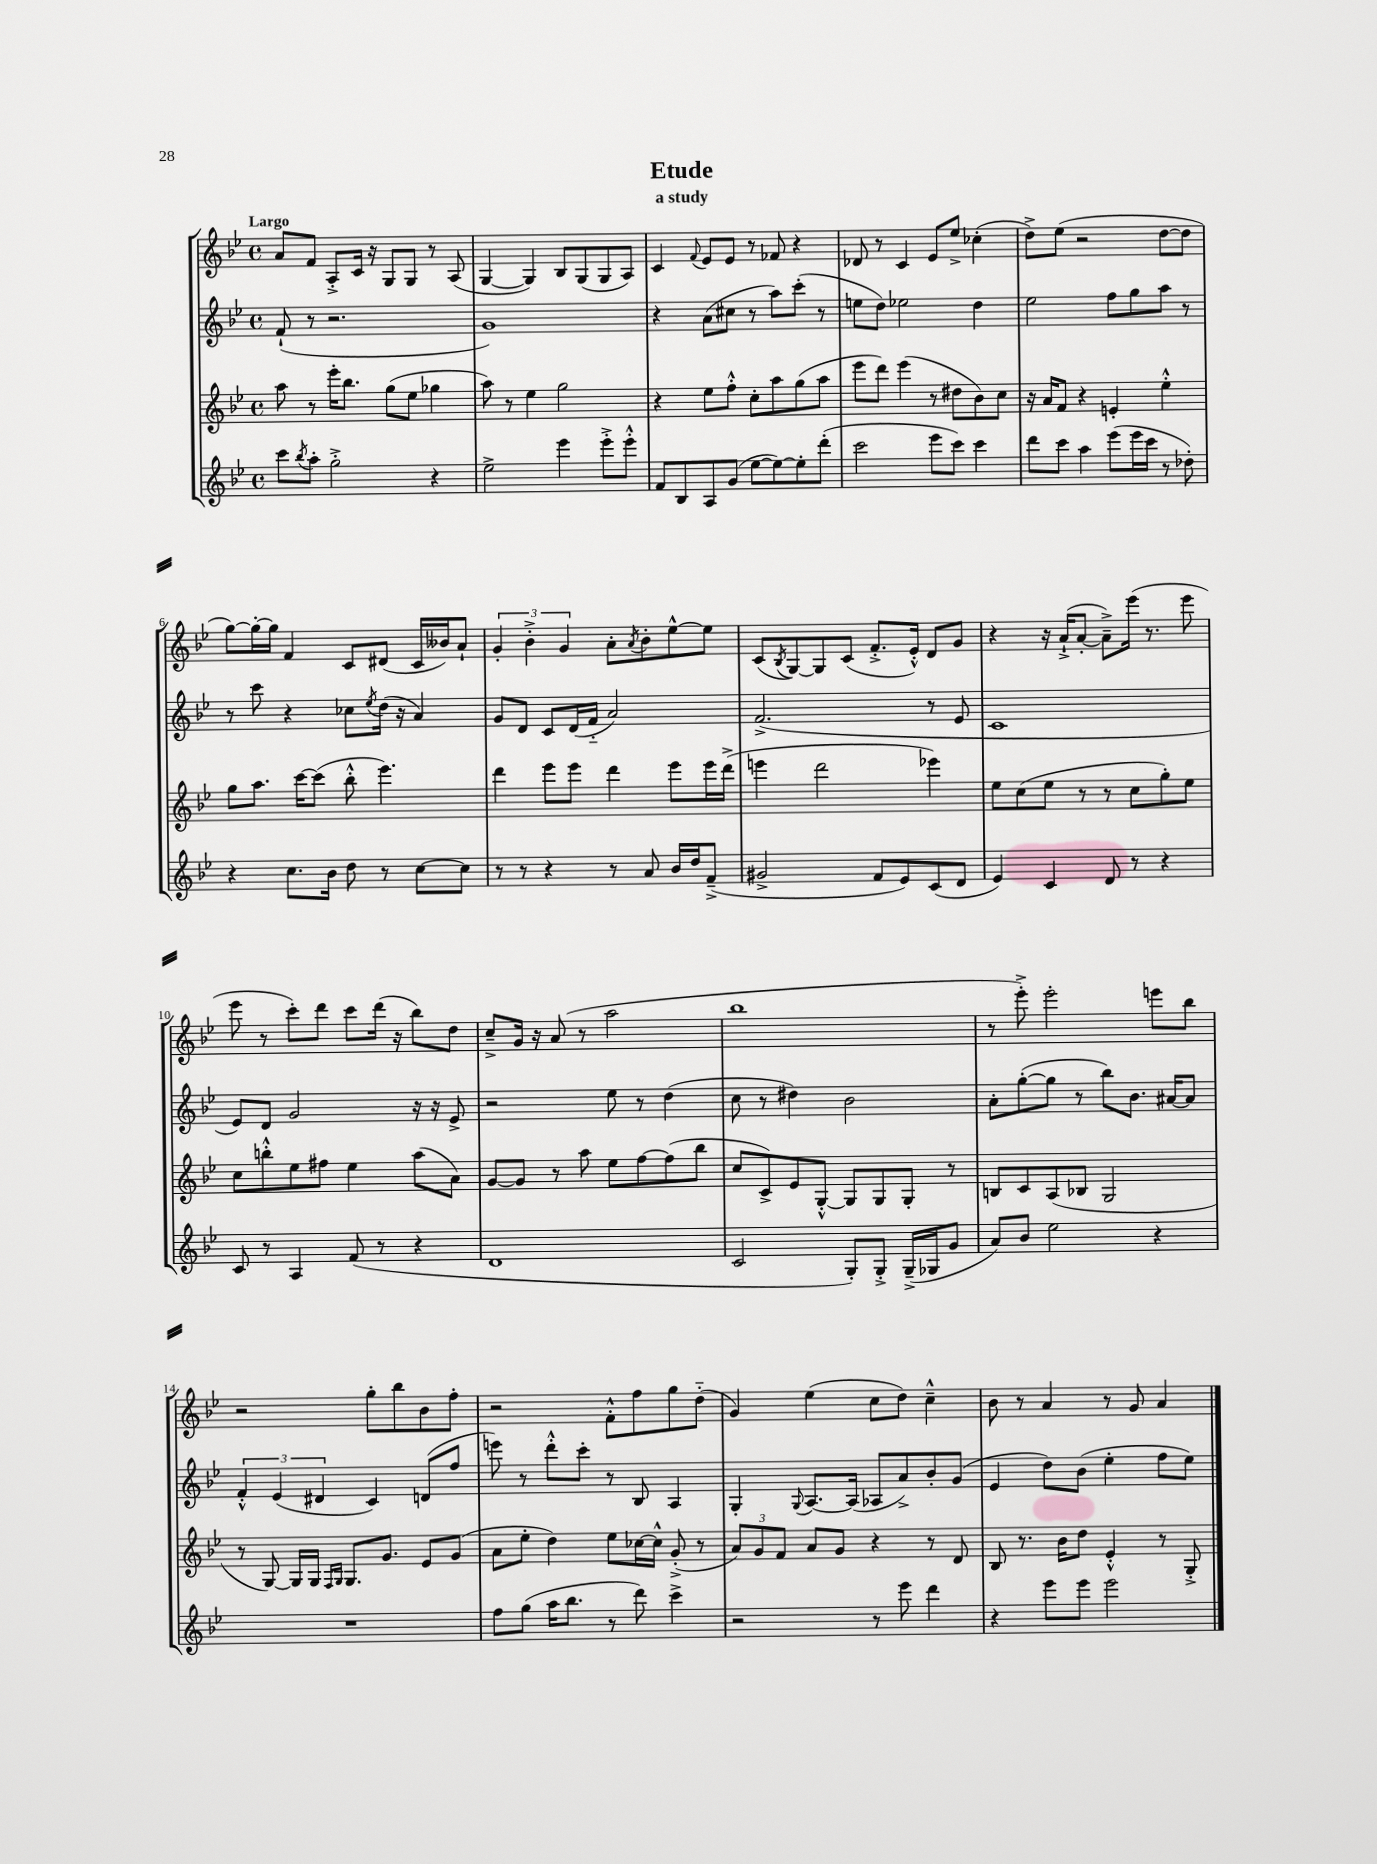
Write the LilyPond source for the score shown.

\header { title = "Etude" subtitle = "a study" }
<<
\new StaffGroup <<
\new Staff = "s0" {
    \clef treble \key bes \major \defaultTimeSignature \time 4/4 \tempo "Largo"
    a'8 f'8 a8-.-> c'16 r16 g8 g8 r8 a8( |
    g4~ g4) bes8 g8( g8 a8) |
    c'4 \appoggiatura { f'8 } ees'8 ees'8 r8 fes'8 r4 |
    des'8 r8 c'4 ees'8 ees''8-> ces''4-.( |
    d''8->) ees''8( r2 d''8~ d''8 |
    g''8~) g''16~-. g''16 f'4 c'8 dis'8( c'16 beses'16) a'8-! |
    \tuplet 3/2 { g'4-. bes'4-.-> g'4 } a'8-. \acciaccatura { a'8 } bes'8-. ees''8~-^ ees''8 |
    c'8( \acciaccatura { bes8 } g8~) g8 c'8( f'8.-.-> ees'16-.-^) d'8 g'8 |
    r4 r16 a'16-!->( a'8~-. a'8--->) ees'''16( r8. ees'''8 |
    ees'''8 r8 c'''8-.) d'''8 c'''8 d'''16( r16 bes''8) d''8 |
    c''8---> g'16 r16 a'8( r8 a''2 |
    bes''1 |
    r8 ees'''8-.->) ees'''2-. e'''8 bes''8 |
    r2 g''8-. bes''8 bes'8 f''8-. |
    r2 f'8-.-^ f''8 g''8 d''8-_( |
    g'4) ees''4( c''8 d''8) c''4---^ |
    bes'8 r8 a'4 r8 g'8 a'4 \bar "|." |
}
\new Staff = "s1" {
    \clef treble \key bes \major \defaultTimeSignature \time 4/4
    f'8-!( r8 r2. |
    g'1) |
    r4 a'8( cis''8 r8 a''8) c'''8-.( r8 |
    e''8 d''8) ees''2 d''4 |
    ees''2 f''8 g''8 a''8 r8 |
    r8 c'''8 r4 ces''8 \acciaccatura { ees''8 } d''16( r16 a'4) |
    g'8 d'8 c'8 d'16( f'16-_ a'2) |
    f'2.->( r8 ees'8 |
    c'1 |
    ees'8) d'8 g'2 r16 r16 ees'8-> |
    r2 ees''8 r8 d''4( |
    c''8 r8 dis''4) bes'2 |
    a'8-. g''8~-.( g''8 r8 bes''8) bes'8. ais'16~ ais'8 |
    \tuplet 3/2 { f'4-.-^ ees'4( dis'4 } c'4) d'8( f''8 |
    e'''8) r8 d'''8-.-^ c'''8-. r8 bes8 a4 |
    g4-. \appoggiatura { g8 } a8.~ a16( aes8 a'8->) bes'8-. g'8( |
    ees'4 d''8) bes'8( ees''4-. f''8 ees''8) \bar "|." |
}
\new Staff = "s2" {
    \clef treble \key bes \major \defaultTimeSignature \time 4/4
    a''8 r8 ees'''16-. bes''8. g''8( ees''8 ges''4 |
    a''8) r8 ees''4 g''2 |
    r4 ees''8 f''8-.-^ c''8-. a''8 g''8( a''8 |
    ees'''8 d'''8) ees'''4( r8 dis''8 bes'8) c''8 |
    r16 a'16 f'8 r4 e'4-. ees''4-.-^ |
    g''8 a''8. c'''16~ c'''8( bes''8-.-^ ees'''4.) |
    d'''4 ees'''8 ees'''8 d'''4 ees'''8 ees'''16 d'''16->( |
    e'''4 d'''2 ees'''4) |
    ees''8 c''8( ees''8 r8 r8 c''8 g''8-.) ees''8 |
    c''8 b''8-.-^ ees''8 fis''8 ees''4 a''8( a'8) |
    g'8~ g'8 r8 a''8 ees''8 f''8~ f''8( bes''8 |
    c''8 c'8->) ees'8 g8~-.-^ g8 g8 g8-. r8 |
    b8 c'8 a8( bes8 g2 |
    r8 g8~) g16 g16 \grace { f16 g16 } g8. g'8. ees'8 g'8( |
    a'8 ees''8-. d''4) ees''8 ces''16~ ces''16-^ g'8-.->( r8 |
    \tuplet 3/2 { a'8) g'8 f'8 } a'8 g'8 r4 r8 d'8 |
    bes8 r8. bes'16 d''8 ees'4-.-^ r8 g8-.-> \bar "|." |
}
\new Staff = "s3" {
    \clef treble \key bes \major \defaultTimeSignature \time 4/4
    c'''8 \acciaccatura { bes''8 } a''8-. g''2-.-> r4 |
    ees''2-> ees'''4 ees'''8-.-> ees'''8-.-^ |
    f'8 bes8 a8 g'8( ees''8~ ees''8~) ees''8-. d'''8-.( |
    c'''2 ees'''8 c'''8) c'''4 |
    d'''8 c'''8 a''4 ees'''8( ees'''16 c'''16 r8 des''8-.) |
    r4 c''8. bes'16 d''8 r8 c''8~ c''8 |
    r8 r8 r4 r8 a'8 bes'16 d''16 f'8--->( |
    gis'2-> f'8 ees'8) c'8( d'8 |
    ees'4) c'4 d'8 r8 r4 |
    c'8 r8 a4 f'8( r8 r4 |
    d'1 |
    c'2 g8-.) g8-.-> g16--->( ges16 g'8 |
    a'8) bes'8 ees''2 r4 |
    R1 |
    f''8 g''8( a''16 bes''8. r8 d'''8) c'''4-> |
    r2 r8 ees'''8 d'''4 |
    r4 ees'''8 ees'''8 ees'''2 \bar "|." |
}
>>
>>
